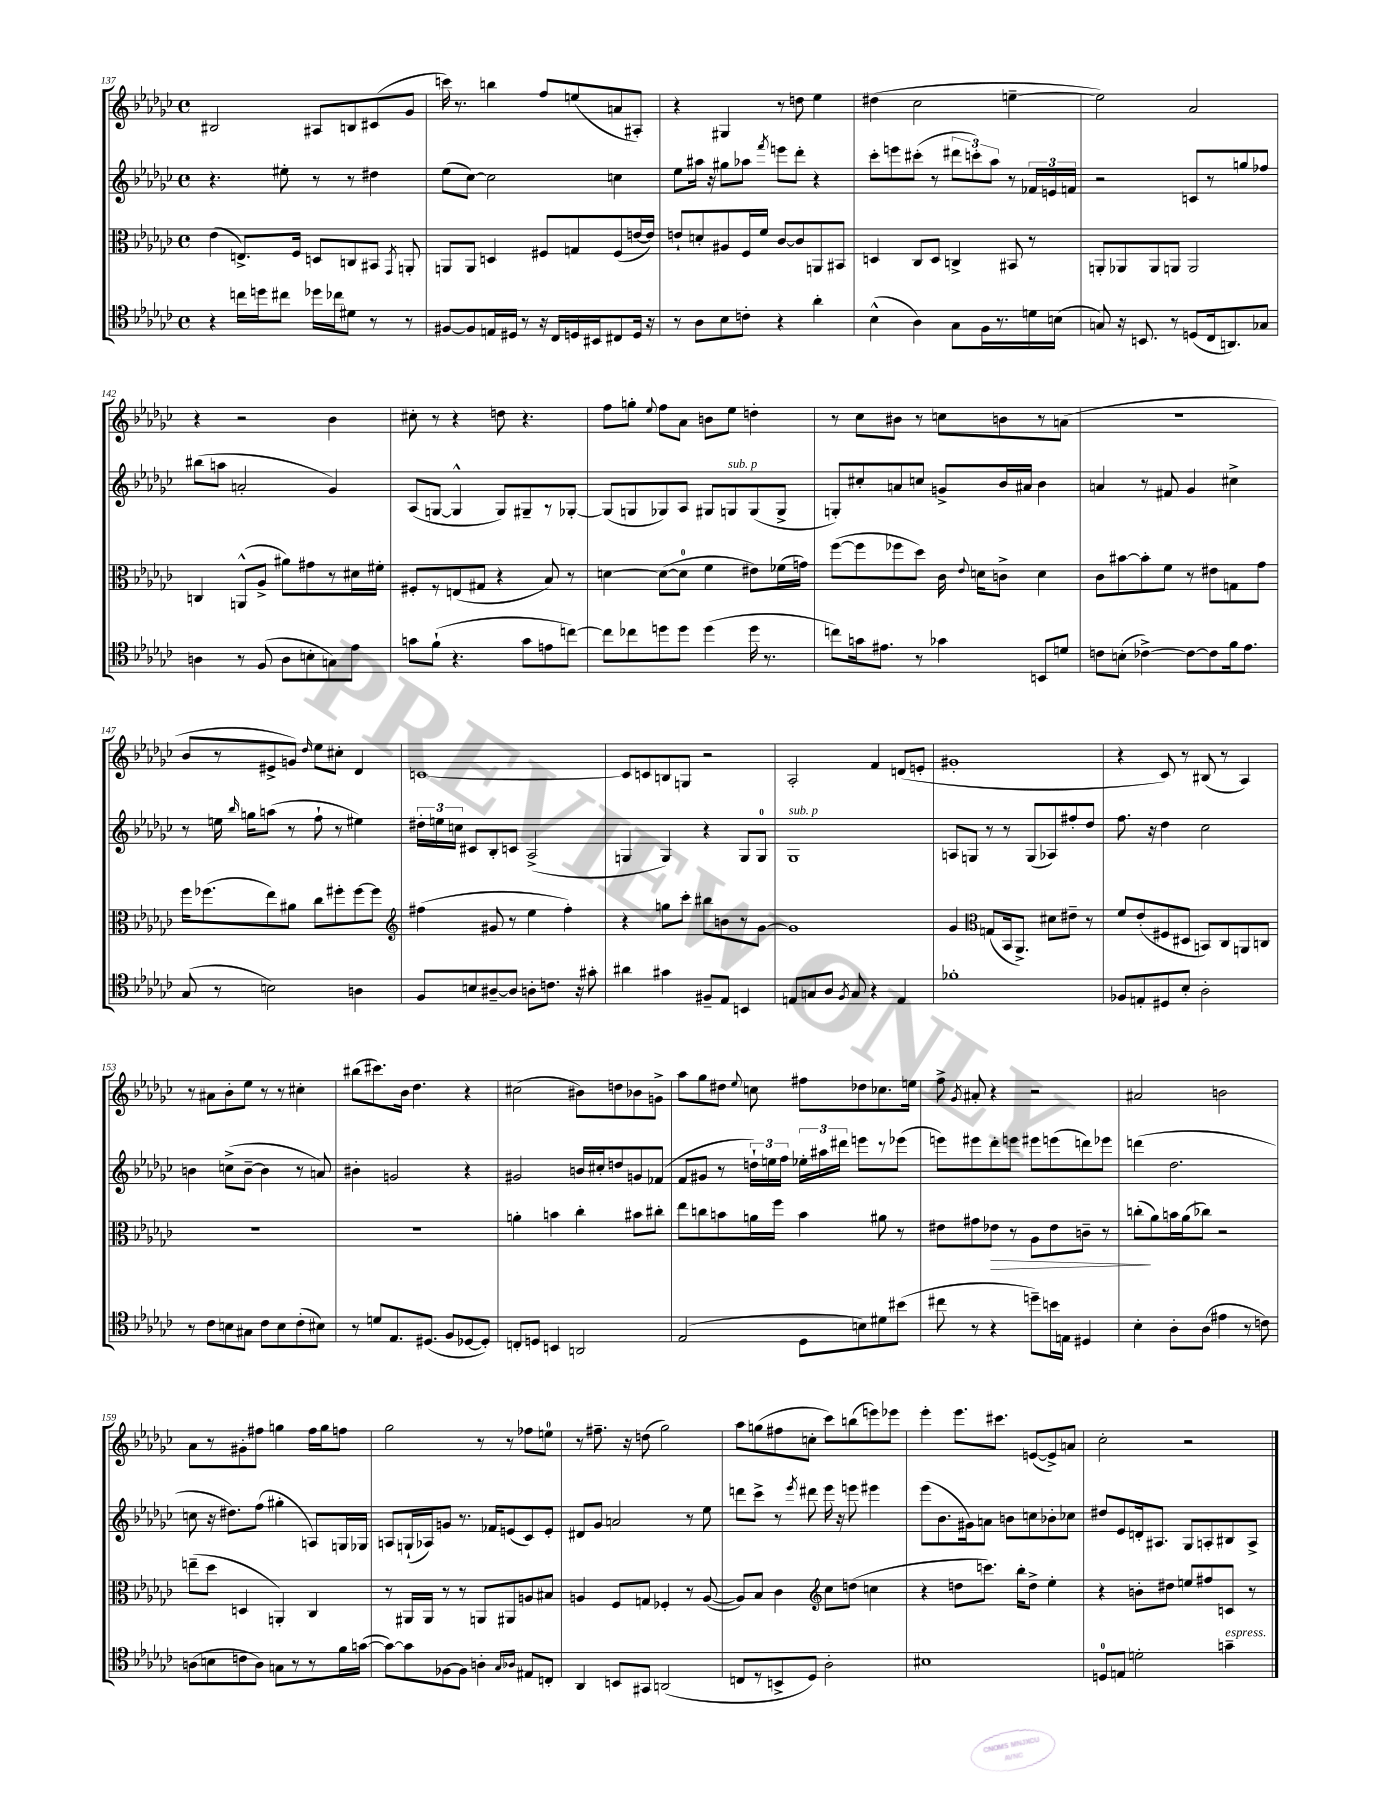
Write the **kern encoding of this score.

**kern	**kern	**kern	**kern
*staff4	*staff3	*staff2	*staff1
*clefC4	*clefC3	*clefG2	*clefG2
*k[b-e-a-d-g-c-]	*k[b-e-a-d-g-c-]	*k[b-e-a-d-g-c-]	*k[b-e-a-d-g-c-]
*M4/4	*M4/4	*M4/4	*M4/4
*met(c)	*met(c)	*met(c)	*met(c)
4r	(4e-	4.r	2B#
16cc	8.E^)	.	.
16dd	.	.	.
8cc#	.	8ee#'	.
.	16F	.	.
16dd-	8D	8r	8A#
16cc-	.	.	.
8d#	8C	8r	8B
8r	8BB#	4dd#	(8c#
.	8qGG-	.	.
8r	8AA'	.	8g-
=	=	=	=
[8F#	8AA	(8ee-	16ccc)
.	.	.	8.r
8F#]	8AA	[8cc-)	.
16E	4D	2cc-]	4bb
16D#	.	.	.
8r	.	.	.
16r	8F#	.	8ff
16C-	.	.	.
16D	8G	.	(8ee
16BB#	.	.	.
8C#	(8F#	4cc	8a
16D	[16e	.	8A#')
16r	16e])	.	.
=	=	=	=
8r	8e`	8ee-	4r
8A-	8d'	16aa#	.
.	.	16r	.
8B-	8A#	8gg#	4G#
8c'	16F	8aa-	.
.	16f	.	.
.	.	8qfff	.
4r	[8c-	8eee	8r
.	8c-]	8ddd-'	8dd
4a-'	8AA	4r	4ee-
.	8BB#	.	.
=	=	=	=
(4B-^^	4D	8ccc-'	(4dd#
.	.	8eee	.
4A-)	8C-	(8ccc#'	2cc-
.	8D	8r	.
8G-	4C^	12ddd#	.
.	.	12ccc')	.
16F	.	.	.
.	.	12aa-	.
8.r	.	.	.
.	8BB#	8r	[4ee~
16d	8r	24f-	.
.	.	24e	.
(16B	.	.	.
.	.	24f	.
=	=	=	=
8G)	8AA'	2r	2ee])
16r	8AA-	.	.
8.BB	.	.	.
.	8AA-	.	.
8r	8AA	.	.
(8D	2AA	8c	2a-
16C-	.	8r	.
8.AA)	.	.	.
.	.	8gg	.
8G-	.	8ff-	.
=	=	=	=
4A	4C	(8bb#	4r
.	.	8aa	.
8r	(8AA^^	2a'	2r
(8F	8A-^	.	.
8A	8a#)	.	.
8B'	8g#	.	.
8G)	8r	4g-)	4b-
8e-	16d#	.	.
.	16f#'	.	.
=	=	=	=
8g	8F#'	(8A-	8cc#'
(8f`	8r	[8G	8r
4.r	(8E	4G^^]	4r
.	8G#	.	.
.	4r	8G)	8dd
8g	.	8G#~	4.r
8e	8B-)	8r	.
[8cc)	8r	[8G-'	.
=	=	=	=
8cc]	[4d	(8G-]	8ff
8cc-	.	8G	8gg'
.	.	.	8qqee-
8dd	(8d_	8G-)	8ff
8dd	8d]	8A-	8a-
(4dd	4f	8G#	8b
.	.	8G	8ee-
16dd	8e#)	(8G	4dd'
8.r	.	.	.
.	(16f-	8G^	.
.	16g)	.	.
=	=	=	=
8cc)	([8ff	8G')	8r
16g	8ff]	8cc#'	8cc-
8.e#	.	.	.
.	8ff-	8a	8b#
8r	8dd-)	8cc	8r
4g-	16c-	8g^	8cc
.	8qqe-	.	.
.	16d	.	.
.	8c^	16b-	8b
.	.	16a#	.
8BB	4d	4b-	8r
8d	.	.	(8a
=	=	=	=
8c	8c-	4a	1r
(8B'	[8b#	.	.
[4c-^)	8b#']	8r	.
.	8f	8f#	.
8c-_	8r	4g-	.
8c-]	8e#	.	.
16f	8G	4cc#^	.
8.e-	.	.	.
.	8g-	.	.
=	=	=	=
(8G-	16ff	8r	8b-
.	(8.ff-	.	.
8r	.	16ee	8r
.	.	16qqbb-	.
.	.	16gg	.
2B)	8ee-)	(8aa	8e#^
.	8a#	8r	8g)
.	.	.	16qqdd-
.	8cc-	8ff`	8ee-
.	8ff#'	8r	8cc#'
4A	[8ff#	4ee#)	4d-
.	8ff#]	.	.
=	=	=	=
*	*clefG2	*	*
8F	(4ff#	24dd#'	[1c
.	.	24ee	.
.	.	24cc	.
8B	.	8c#	.
[8A#~	8g#	8B-'	.
8A#]	8r	8c	.
8A'	4ee-	(2A-^	.
8.c	.	.	.
.	4ff#')	.	.
16r	.	.	.
8g#'	.	.	.
=	=	=	=
4a#	4r	4G	8c]
.	.	.	8c
4g#	8gg	4G)	8B
.	8ccc-'	.	8G
8F#~	8bb#	4r	2r
8E-	8b	.	.
4BB	8r	8G	.
.	[8g-	8G	.
=	=	=	=
8E	1g-]	1G-	2A-'
8G	.	.	.
8A-	.	.	.
8qF	.	.	.
8G	.	.	.
4r	.	.	4f
4E	.	.	(8d
.	.	.	8e'
=	=	=	=
1f-'	4g-	8A	1g#'
.	.	8G	.
*	*clefC3	*	*
.	(8G	8r	.
.	16BB-	8r	.
.	8.AA-^)	.	.
.	.	(8G	.
.	8d#	8A-)	.
.	8e#~	8ff#'	.
.	8r	8dd-	.
=	=	=	=
8F-	8f	8.ff	4r
8E'	(8e-'	.	.
.	.	16r	.
8D#	8F#	4dd-	8c-)
8B-'	8D#	.	8r
2A-'	8BB)	2cc-	(8B#
.	8C-	.	8r
.	8AA	.	4A-)
.	8C	.	.
=	=	=	=
8r	1r	4b	8r
8c-	.	.	8a#
8B	.	(8cc^	8b-'
8G#	.	[8b~	8ee-
8c-	.	4b]	8r
8B	.	.	8r
(8c-'	.	8r	4cc#'
8B#)	.	8a)	.
=	=	=	=
8r	1r	4b#'	(8bb#
8d	.	.	8.ccc#)
8.E-	.	2g	.
.	.	.	16b-
.	.	.	4.dd-
(8.D#	.	.	.
8F	.	.	.
[8D-	.	4r	4r
8D-'])	.	.	.
=	=	=	=
8C'	4a'	2g#	(2cc#
8D	.	.	.
4BB	4b	.	.
2AA	4cc-'	16b	8b#)
.	.	16cc#'	.
.	.	8dd	8dd
.	8b#	8g	8b-
.	8cc#'	(8f-	8g^
=	=	=	=
(2E-	8ee-	8f	8aa-
.	8cc	8g#	8gg-
.	8b	8r	8dd#
.	.	.	8qqee-
.	16a	24dd`)	8cc
.	.	24ee	.
.	16ff	.	.
.	.	24ff	.
8D-	4b	24ee-'	8ff#
.	.	24aa#	.
.	.	24ddd#	.
8B)	.	8eee	8dd-
8d#	8a#	8r	8.cc-
(8b#	8r	(8eee-	.
.	.	.	16ee
=	=	=	=
8cc#	8e#	8eee)	8ff^
.	.	.	8qg-
8r	8g#	8eee#	8a#'
4r	8e-	8ddd-'	4r
.	8r	8eee	.
8dd~)	8A-	8eee#	2r
16b	8e-	(8eee	.
16E	.	.	.
4D#	8c~	8ddd)	.
.	8r	8eee-	.
=	=	=	=
4B-'	(8cc'	(4ddd	2a#
.	8a-)	.	.
8A-'	16b	2.dd-	.
.	(16a-	.	.
(8A-	8cc-)	.	.
4e#	2r	.	2b
8r	.	.	.
8c)	.	.	.
=	=	=	=
(8A	(8ee~	8cc	8a-
8B	8dd-	16r	8r
.	.	8.dd#)	.
8c	4D	.	8g#'
8A)	.	(8ff	8ff#
8G	4AA')	4gg#'	4gg
8r	.	.	.
8r	4C-	8A)	16ff#
.	.	.	16gg
16f	.	16G	8ff
([16g	.	16G-	.
=	=	=	=
8g_)	8r	8A	2gg-
8g]	16AA#	(16G`	.
.	16AA#	16A-)	.
[8F-	8r	8g	.
8F-]	8r	8.r	.
4A'	8AA	.	8r
.	.	16f-	.
.	8AA#	(8e	8r
16qqG-	.	.	.
16qqA-	.	.	.
8E#	8A	8c-)	8ff-
8C'	8B#	8e'	8ee
=	=	=	=
4AA-	4A	8d#	8r
.	.	8g-	8.ff#~
8BB	8F	2a	.
.	.	.	16r
8GG#	8G	.	(8dd
(2AA	4F-'	.	2gg-)
.	8r	8r	.
.	([8A	8ee-	.
=	=	=	=
8C	8A])	8ddd	8aa-
8r	8B-	8ccc-^	(8gg
8BB^	4c-	8r	8ff#
.	.	8qeee-	.
8D-)	.	8ddd#	8cc'
*	*clefG2	*	*
2A-'	8cc-	16eee-	8ccc-)
.	.	16r	.
.	(8dd	8eee	(8bb
.	4cc	4eee#	8eee)
.	.	.	8eee-
=	=	=	=
1B#	4r	(8eee-	4eee-'
.	.	8.b-	.
.	8dd	.	8.eee-
.	.	16g#)	.
.	8.ccc)	8a	.
.	.	.	8.ccc#
.	.	8b	.
.	16bb-'	.	.
.	8dd^	8cc	([8e
.	4ee-'	8b-'	8e^])
.	.	8cc-	8a
=	=	=	=
8D	4r	8dd#	2cc-'
8E	.	8e-	.
2d'	8b'	16d'	.
.	.	8.A#	.
.	8dd#	.	.
.	8ee	8G-	2r
.	8ff#	8A'	.
4g~	8c	8B#	.
.	8r	8A^	.
==	==	==	==
*-	*-	*-	*-
